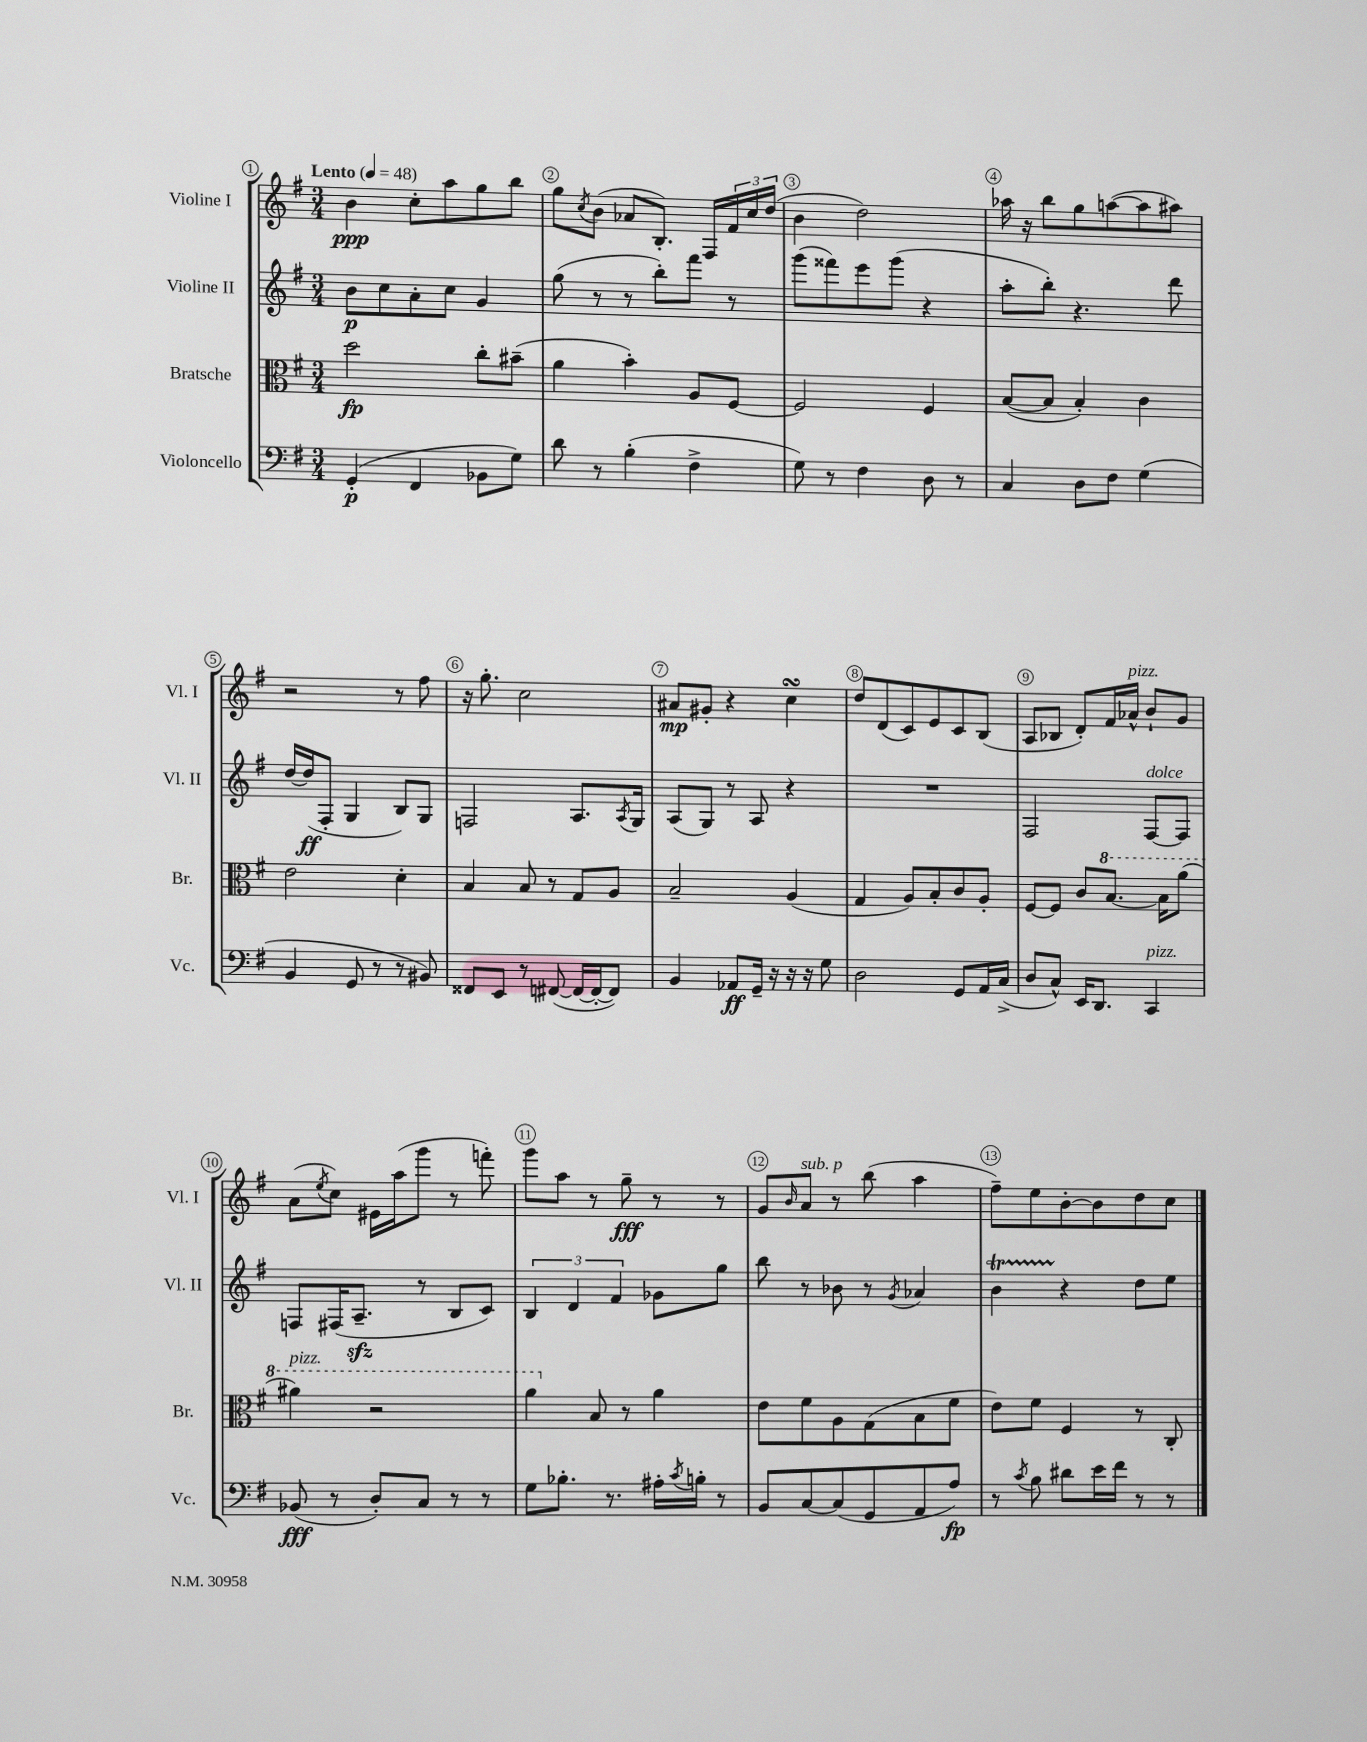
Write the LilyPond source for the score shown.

<<
\new StaffGroup <<
\new Staff = "s0" \with { instrumentName = "Violine I" shortInstrumentName = "Vl. I" } {
    \clef treble \key g \major \numericTimeSignature \time 3/4 \tempo "Lento" 4 = 48
    b'4\ppp c''8-. a''8 g''8 b''8 |
    g''8 \acciaccatura { c''8 } b'8( aes'8 b8.-.) fis16 \tuplet 3/2 { fis'16 c''16 d''16( } |
    b'4 d''2) |
    aes''16 r16 b''8 g''8 a''8~( a''8 ais''8) |
    r2 r8 fis''8 |
    r16 g''8.-. c''2 |
    ais'8\mp gis'8-. r4 c''4\turn |
    d''8 d'8( c'8) e'8 c'8 b8( |
    a8 bes8 d'8-.) fis'16 aes'16-^^\markup { \italic "pizz." } b'8-! g'8 |
    a'8( \acciaccatura { e''8 } c''8) eis'16 a''16( g'''8 r8 f'''8-.) |
    g'''8 a''8 r8 g''8--\fff r8 r8 |
    g'8 \grace { b'16 } a'8^\markup { \italic "sub. p" } r8 b''8( a''4 |
    fis''8--) e''8 b'8~-. b'8 d''8 c''8 \bar "|." |
}
\new Staff = "s1" \with { instrumentName = "Violine II" shortInstrumentName = "Vl. II" } {
    \clef treble \key g \major \numericTimeSignature \time 3/4
    b'8\p c''8 a'8-. c''8 g'4 |
    g''8( r8 r8 b''8-.) fis'''8 r8 |
    g'''8( fisis'''8) e'''8 g'''8( r4 |
    a''8-. b''8-.) r4. d'''8 |
    d''16~ d''16\ff( fis8-. g4 b8) g8 |
    f2 a8. \acciaccatura { a8 } g16 |
    a8( g8) r8 a8 r4 |
    R2. |
    fis2 fis8~^\markup { \italic "dolce" } fis8 |
    f8 fis16( a8.--\sfz r8 b8 c'8) |
    \tuplet 3/2 { b4 d'4 fis'4 } ges'8 g''8 |
    b''8 r8 bes'8 r8 \acciaccatura { g'8 } aes'4 |
    b'4\startTrillSpan r4\stopTrillSpan d''8 e''8 \bar "|." |
}
\new Staff = "s2" \with { instrumentName = "Bratsche" shortInstrumentName = "Br." } {
    \clef alto \key g \major \numericTimeSignature \time 3/4
    d''2\fp c''8-. bis'8--( |
    a'4 b'4-.) a8 fis8~ |
    fis2 fis4 |
    b8~( b8 b4-.) c'4 |
    e'2 d'4-. |
    b4 b8 r8 g8 a8 |
    b2-- a4( |
    g4 a8) b8-. c'8 a8-. |
    fis8~ fis8 c'8 \ottava #1 b'8.~ b'16 a''8( |
    ais''4^\markup { \italic "pizz." }) r2 |
    a''4 \ottava #0 b8 r8 a'4 |
    e'8 fis'8 a8 g8( b8 fis'8 |
    e'8) fis'8 fis4 r8 c8-. \bar "|." |
}
\new Staff = "s3" \with { instrumentName = "Violoncello" shortInstrumentName = "Vc." } {
    \clef bass \key g \major \numericTimeSignature \time 3/4
    g,4-.\p( fis,4 bes,8 g8) |
    d'8 r8 b4-.( fis4-> |
    g8) r8 fis4 d8 r8 |
    c4 d8 fis8 g4( |
    b,4 g,8 r8 r8 bis,8) |
    fisis,8 e,8 r8 fis,8~( fis,16~ fis,16~-. fis,8) |
    b,4 aes,8\ff g,16-- r16 r16 r16 g8 |
    d2 g,8 a,16 c16->( |
    d8 c8-^) e,16 d,8. c,4^\markup { \italic "pizz." } |
    bes,8\fff( r8 d8-.) c8 r8 r8 |
    g8 bes8.-. r8. ais16-. \acciaccatura { c'8 } b16-. r8 |
    b,8 c8~ c8( g,8 a,8 a8\fp) |
    r8 \acciaccatura { c'8 } b8 dis'8 e'16 fis'16 r8 r8 \bar "|." |
}
>>
>>
\layout { \context { \Score \override BarNumber.break-visibility = ##(#f #t #t) barNumberVisibility = #all-bar-numbers-visible \override BarNumber.stencil = #(make-stencil-circler 0.1 0.3 ly:text-interface::print) } }
